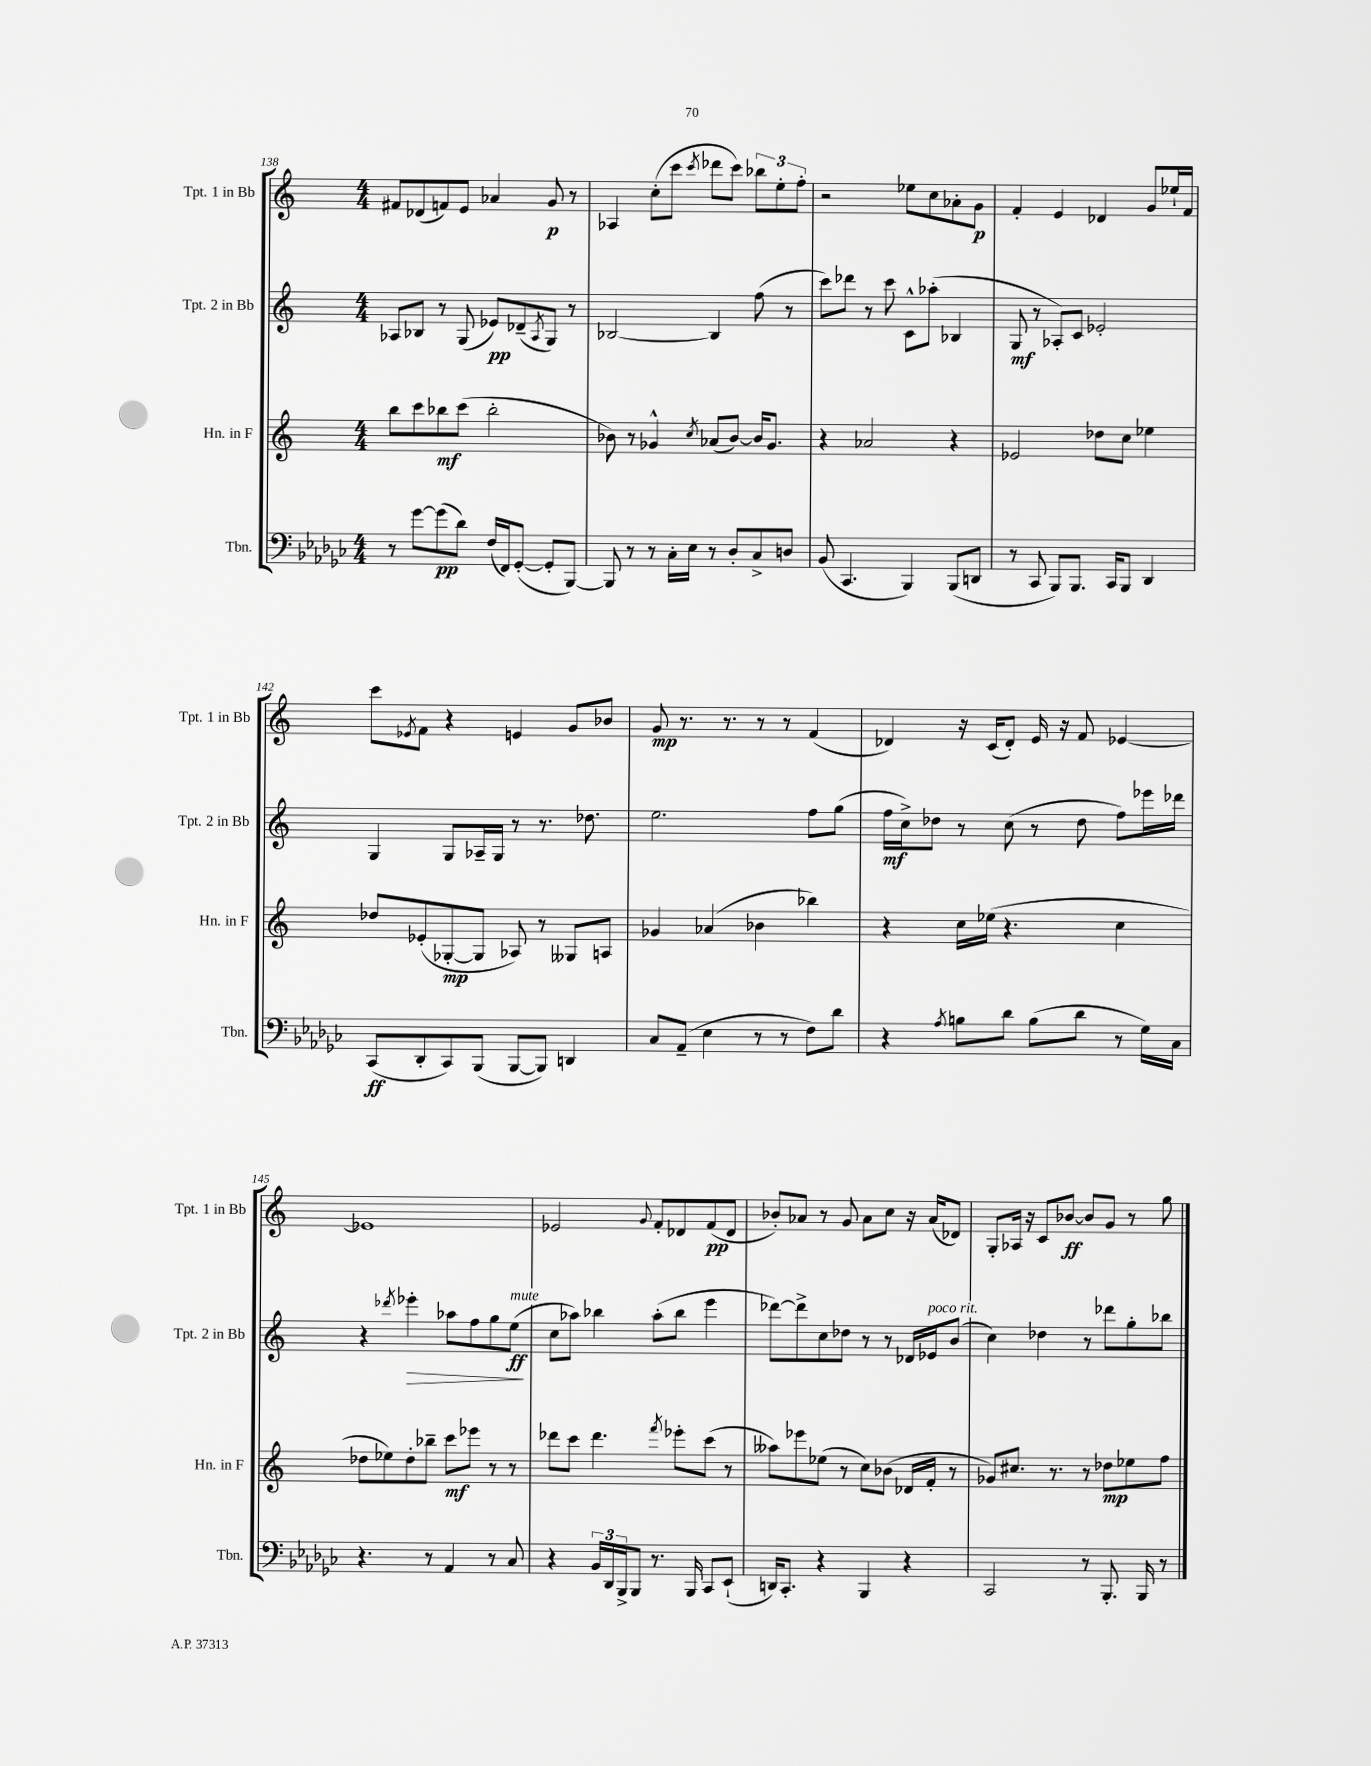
<<
\new StaffGroup <<
\new Staff = "s0" \with { instrumentName = "Tpt. 1 in Bb" shortInstrumentName = "Tpt. 1 in Bb" } {
    \clef treble \key c \major \numericTimeSignature \time 4/4
    fis'8 des'8( f'8) e'8 aes'4 g'8\p r8 |
    aes4 c''8-.( c'''8 \acciaccatura { c'''8 } des'''8 c'''8) \tuplet 3/2 { bes''8 e''8-. f''8-. } |
    r2 ees''8 c''8 aes'8-. g'8\p |
    f'4-. e'4 des'4 g'8 ees''16-! f'16 |
    c'''8 \acciaccatura { ees'8 } f'8 r4 e'4 g'8 bes'8 |
    g'8\mp r8. r8. r8 r8 f'4( |
    des'4) r16 c'16( des'8-.) e'16 r16 f'8 ees'4~ |
    ees'1 |
    ees'2 \appoggiatura { g'8 } f'8-. des'8 f'8\pp( des'8 |
    bes'8-.) aes'8 r8 g'8 aes'8 c''8 r16 aes'16( des'8) |
    g8-. aes16 r16 c'8 bes'8~\ff bes'8 g'8 r8 g''8 \bar "|." |
}
\new Staff = "s1" \with { instrumentName = "Tpt. 2 in Bb" shortInstrumentName = "Tpt. 2 in Bb" } {
    \clef treble \key c \major \numericTimeSignature \time 4/4
    aes8 bes8 r8 g8( ees'8\pp) des'8--( \acciaccatura { aes8 } g8) r8 |
    bes2~ bes4 f''8( r8 |
    c'''8) des'''8 r8 c'''8 c'8-^ aes''8-.( bes4 |
    g8\mf r8 aes8-.) c'8 ees'2-. |
    g4 g8 aes16-- g16 r8 r8. des''8. |
    e''2. f''8 g''8( |
    f''16\mf c''16->) des''8 r8 c''8( r8 des''8 f''8) ees'''16 des'''16 |
    r4 \acciaccatura { des'''8 } ees'''4-.\> aes''8 f''8 g''8 e''8\ff\!^\markup { \italic "mute" }( |
    c''8 aes''8) bes''4 aes''8-.( bes''8 e'''4 |
    des'''8~) des'''8-> c''8 des''8 r8 r8 des'16 ees'16^\markup { \italic "poco rit." } b'8( |
    c''4) des''4 r8 des'''8 g''8-. bes''8 \bar "|." |
}
\new Staff = "s2" \with { instrumentName = "Hn. in F" shortInstrumentName = "Hn. in F" } {
    \clef treble \key c \major \numericTimeSignature \time 4/4
    b''8 c'''8 bes''8\mf c'''8( bes''2-. |
    bes'8) r8 ges'4-^ \acciaccatura { c''8 } aes'8( bes'8~) bes'16 ges'8. |
    r4 aes'2 r4 |
    ees'2 des''8 c''8 ees''4 |
    des''8 ees'8-.( ges8~-.\mp ges8 aes8) r8 geses8 a8 |
    ges'4 aes'4( bes'4 bes''4) |
    r4 c''16 ees''16( r4. c''4 |
    des''8 ees''8) des''8-. bes''8-- c'''8\mf ees'''8 r8 r8 |
    des'''8 c'''8 des'''4. \acciaccatura { f'''8 } ees'''8-. c'''8( r8 |
    aeses''8) ees'''8 ees''8( r8 c''8) bes'8( des'16 f'16-. r8 |
    ges'8) cis''8. r8. r8 des''8\mp ees''8 f''8 \bar "|." |
}
\new Staff = "s3" \with { instrumentName = "Tbn." shortInstrumentName = "Tbn." } {
    \clef bass \key ges \major \numericTimeSignature \time 4/4
    r8 ges'8~ ges'8\pp( des'8) f16( f,16) ges,8~-.( ges,8-. bes,,8~) |
    bes,,8 r8 r8 ces16-. ees16 r8 des8-. ces8-> d8 |
    bes,8( ces,4. bes,,4) bes,,8( d,8 |
    r8 ces,8 bes,,8) bes,,8. ces,16 bes,,8 des,4 |
    ces,8\ff( des,8-. ces,8) bes,,8( bes,,8~ bes,,8) d,4 |
    ces8 aes,8--( ees4 r8 r8 f8) des'8 |
    r4 \acciaccatura { aes8 } b8 des'8 b8( des'8 r8 ges16) ces16 |
    r4. r8 aes,4 r8 ces8 |
    r4 \tuplet 3/2 { bes,16 des,16 bes,,16-> } bes,,8 r8. bes,,16 ces,8 ees,8-!( |
    d,16) ces,8.-. r4 bes,,4 r4 |
    ces,2 r8 bes,,8.-. bes,,16 r8 \bar "|." |
}
>>
>>
\layout { \context { \Score currentBarNumber = #138 } }
